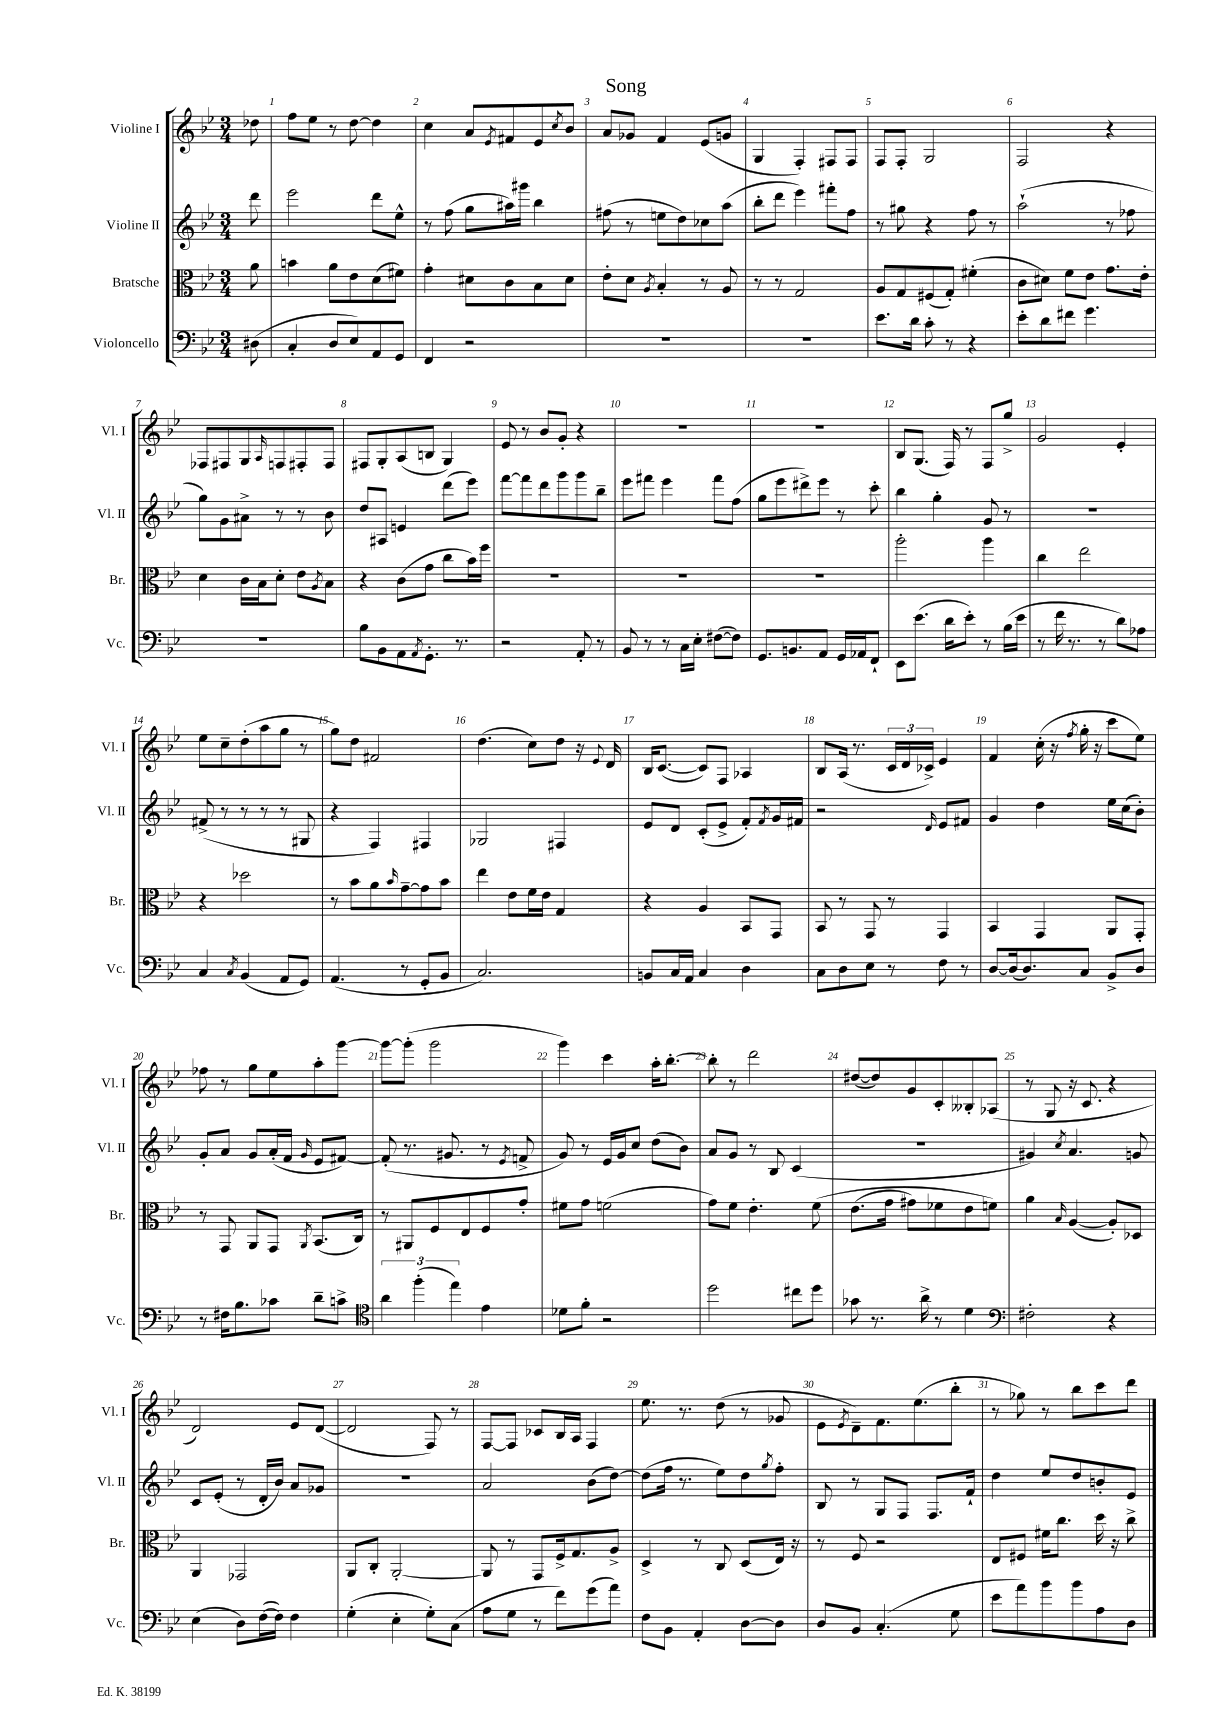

**kern	**kern	**kern	**kern
*staff4	*staff3	*staff2	*staff1
*clefF4	*clefC3	*clefG2	*clefG2
*k[b-e-]	*k[b-e-]	*k[b-e-]	*k[b-e-]
*M3/4	*M3/4	*M3/4	*M3/4
(8D#\	8a\	8ddd\	8dd-\
=	=	=	=
4C'/	4b\	2eee-\	8ff\L
.	.	.	8ee-\J
8D/L	8a\L	.	8r
8E-/)	8e-\	.	[8dd\
8AA/	(8d\	8ddd\L	4dd\]
8GG/J	8f#\J)	8ee-^^\J	.
=	=	=	=
4FF/	4g'\	8r	4cc\
.	.	(8ff\	.
2r	8d#\L	8gg\L	8a/L
.	.	.	8qe-/
.	8c\	16aa#\L)	8f#/
.	.	16ggg#\JJ	.
.	8B-\	4bb-\	8e-/
.	.	.	8qcc/
.	8d#\J	.	8b-/J
=	=	=	=
2.r	8e-'\L	(8ff#\	8a/L
.	8d\J	8r	8g-/J
.	8qA/	.	.
.	4B-'/	8ee\L	4f/
.	.	8dd\)	.
.	8r	8cc-\	(8e-/L
.	8A/	(8aa\J	8g/J
=	=	=	=
2.r	8r	8bb-'\L	4G/
.	8r	8ddd\J	.
.	2G/	4eee-\)	4F'/)
.	.	8fff#'\L	8F#/L
.	.	8ff\J	8F#/J
=	=	=	=
8.e-\L	8A/L	8r	8F/L
.	8G/	8gg#\	8F'/J
16d\Jk	.	.	.
8c'\	(8F#/	4r	2G/
8r	8G'/J)	.	.
4r	(4f#'\	8ff\	.
.	.	8r	.
=	=	=	=
8e-'\L	8c\L	(2aa`\	2F/
8d\	8d#\J)	.	.
8f#\J	8f\L	.	.
4.g\	8e-\J	.	.
.	8.g\L	8r	4r
.	.	8ff-\	.
.	16e-'\Jk	.	.
=	=	=	=
2.r	4d\	8gg\L)	8F-/L
.	.	8g\	8F#/
.	16c\LL	8a#^\J	8G/
.	16B-\J	.	.
.	.	.	16qqA/
.	8d'\J	8r	8F/
.	8e-\L	8r	8F#'/
.	8qA/	.	.
.	8B-\J	8b-\	8F#/J
=	=	=	=
8B-\L	4r	8dd/L	8F#/L
8BB-\	.	8A#/J	8G'/
8AA\	(8c\L	4e/	(8A/
8qAA/	.	.	.
8.GG'\J	8g\J	.	8B/J
.	8cc\L	(8ddd\L	4G/)
8.r	.	.	.
.	16b-\L)	8eee-\J)	.
.	16ff\JJ	.	.
=	=	=	=
2r	2.r	[8fff\L	8e-/
.	.	8fff\]	8r
.	.	8ddd\	8b-/L
.	.	8ggg\	8g'/J
8AA'/	.	8ggg\	4r
8r	.	8bb-~\J	.
=	=	=	=
8BB-/	2.r	8eee-\L	2.r
8r	.	8fff#\J	.
8r	.	4eee-\	.
16C\LL	.	.	.
16E-'\JJ	.	.	.
([8F#\L	.	8fff#\L	.
8F#\]J)	.	(8ff\J	.
=	=	=	=
8.GG/L	2.r	8gg\L	2.r
.	.	8eee-\	.
8.BB/	.	.	.
.	.	8ddd#^\)	.
8AA/J	.	8eee-\J	.
16GG/LL	.	8r	.
16AA-/J	.	.	.
8FF`/J	.	8ccc'\	.
=	=	=	=
8EE-\L	2aa'\	4bb-\	8B-/L
(8.e-\J	.	.	(8.G/J
.	.	4gg'\	.
16d\LK	.	.	16F/)
8e-'\J)	.	.	8r
8r	4aa\	8g/	8F/L
(16B-\LL	.	8r	8gg^/J
16e-\JJ	.	.	.
=	=	=	=
8r	4cc\	2.r	2g/
16f\	.	.	.
8.r	.	.	.
.	2ee-\	.	.
8r	.	.	.
8d\L)	.	.	4e-'/
8A-\J	.	.	.
=	=	=	=
4C/	4r	(8f#^/	8ee-\L
.	.	8r	8cc~\
8qC/	.	.	.
(4BB-/	2dd-\	8r	(8dd'\
.	.	8r	8aa\
8AA/L	.	8r	8gg\J
8GG/J)	.	8G#/	8r
=	=	=	=
(4.AA/	8r	4r	8gg\L)
.	8b-\L	.	8dd\J
.	8a\	4F/)	2f#/
.	16qqb-/	.	.
8r	[8g~\	.	.
8GG'/L	8g\]	4F#/	.
8BB-/J	8b-\J	.	.
=	=	=	=
2.C/)	4ee-\	2G-/	(4.dd\
.	8e-\L	.	.
.	16f\L	.	8cc\L)
.	16e-\JJ	.	.
.	4G/	4F#/	8dd\J
.	.	.	16r
.	.	.	8qqe-/
.	.	.	16d/
=	=	=	=
8BB/L	4r	8e-/L	16B-/LK
.	.	.	([8.c/J
16C/L	.	8d/J	.
16AA/JJ	.	.	.
4C/	4A/	(8c'/L	8c/]L)
.	.	8e-^/J	8F/J
4D\	8BB-/L	8f'/L)	4A-/
.	.	8qf/	.
.	8GG/J	16g/L	.
.	.	16f#/JJ	.
=	=	=	=
8C\L	8BB-/	2r	8B-/L
8D\	8r	.	(16A/Jk
.	.	.	8.r
8E-\J	8GG/	.	.
8r	8r	.	24c/LL
.	.	.	24d/
.	.	.	24c-^/JJ)
.	.	16qqd/	.
8F\	4GG/	8e-/L	4e-/
8r	.	8f#/J	.
=	=	=	=
[8D/L	4BB-/	4g/	4f/
(16D/]k	.	.	.
8.D/)	.	.	.
.	4GG/	4dd\	(16cc'\
.	.	.	16r
.	.	.	8qff/
8C/J	.	.	16gg'\
.	.	.	16r
8BB-^/L	8AA/L	16ee-\LL	8ccc\L
.	.	(16cc\J	.
8D/J	8GG'/J	8b-'\J)	8ee-\J)
=	=	=	=
8r	8r	8g'/L	8ff-\
16F#\LK	8GG/	8a/J	8r
8.B-\	.	.	.
.	8AA/L	8g/L	8gg\L
8c-\J	8GG/J	(16a'/L	8ee-\
.	.	16f/JJ	.
.	8qAA/	16qqg/	.
8d~\L	(8.BB-/L	8e-/L	8aa'\
8c^\J	.	[8f#/J)	[8ggg\J
.	16C/Jk)	.	.
=	=	=	=
*clefC4	*	*	*
6a\	8r	(8f#'/]	8ggg\_L
.	8AA#/L	8.r	(8ggg'\]J
(6ff'\	.	.	.
.	8F/	.	2ggg\
.	.	8.g#/	.
6ee-\)	.	.	.
.	8E-/	.	.
4e-\	8F/	8r	.
.	.	8qe-/	.
.	8g'/J	8f^/	.
=	=	=	=
8d-\L	8f#\L	8g/)	4ggg\)
8f'\J	8g\J	8r	.
2r	(2f\	16e-/LL	4ccc\
.	.	16g/J	.
.	.	8cc/J	.
.	.	(8dd\L	16aa'\LK
.	.	.	[8.bb-'\J
.	.	8b-\J)	.
=	=	=	=
2dd\	8g\L)	8a/L	8bb-'\]
.	8f\J	8g/J	8r
.	4.e-'\	8r	2ddd\
.	.	8B-/	.
8cc#\L	.	(4c/	.
8dd\J	&(8f\	.	.
=	=	=	=
8g-\	(8.e-\L	2.r	([8dd#/L
8.r	.	.	8dd#/])
.	16g\Jk	.	.
.	8g#\L)	.	8g/
16a^\	.	.	.
8r	8f-\	.	8c'/
4d\	8e-\	.	8B--'/
.	8f\J&)	.	(8A-/J
=	=	=	=
*clefF4	*	*	*
2F#'\	4a\	4g#/)	8r
.	.	.	8G/
.	16qqB-/	8qcc/	.
.	([4A/	4.a/	16r
.	.	.	8.c/
4r	8A'/]L)	.	4r
.	8D-/J	8g/	.
=	=	=	=
(4E-\	4AA/	8c/L	2d/)
.	.	(8e-'/J	.
8D\L)	2GG-/	8r	.
([16F\L	.	16d'/LL	.
16F\]JJ)	.	16b-/JJ)	.
4F\	.	8a/L	8e-/L
.	.	8g-/J	([8d/J
=	=	=	=
(4G'\	8AA/L	2.r	2d/]
.	8C'/J	.	.
4E-'\	[2AA'/	.	.
8G'\L)	.	.	8F/)
(8C\J	.	.	8r
=	=	=	=
8A\L	8AA/]	2a/	[8F/L
8G\J	8r	.	8F/]J
8r	8GG/L	.	8c-/L
8f\L)	16F^/k	.	16B-/L
.	8.G/	.	16A/JJ
(8g\	.	(8b-\L	4F/
8a\J)	8A^/J	[8dd\J)	.
=	=	=	=
8F\L	4D^/	(8dd\]L	8.ee-\
8BB-\J	.	16ff\Jk	.
.	.	8.r	8.r
4AA'/	8r	.	.
.	8C/	8ee-\L)	(8dd\
[8D\L	(8D/L	8dd\	8r
.	.	8qgg/	.
8D\]J	16E-/Jk)	8ff'\J	8g-/
.	16r	.	.
=	=	=	=
8D/L	8r	8B-/	8e-\L
.	.	.	8qe-/
8BB-/J	8F/	8r	8d~\)
(4.C'/	2r	8G/L	8.f\
.	.	8F/J	.
.	.	.	(8.ee-\
.	.	8.F/L	.
8G\	.	.	8bb-'\J
.	.	16f`/Jk	.
=	=	=	=
8e-\L	8E-/L	4dd\	8r
8a\)	8F#/J	.	8gg-\)
8b-\	16f#\LK	8ee-/L	8r
.	8.cc\J	.	.
8b-\	.	8dd/	8bb-\L
8A\	16dd\	8b'/	8ccc\
.	16r	.	.
8D\J	8cc^\	8e-/J	8ddd\J
==	==	==	==
*-	*-	*-	*-
